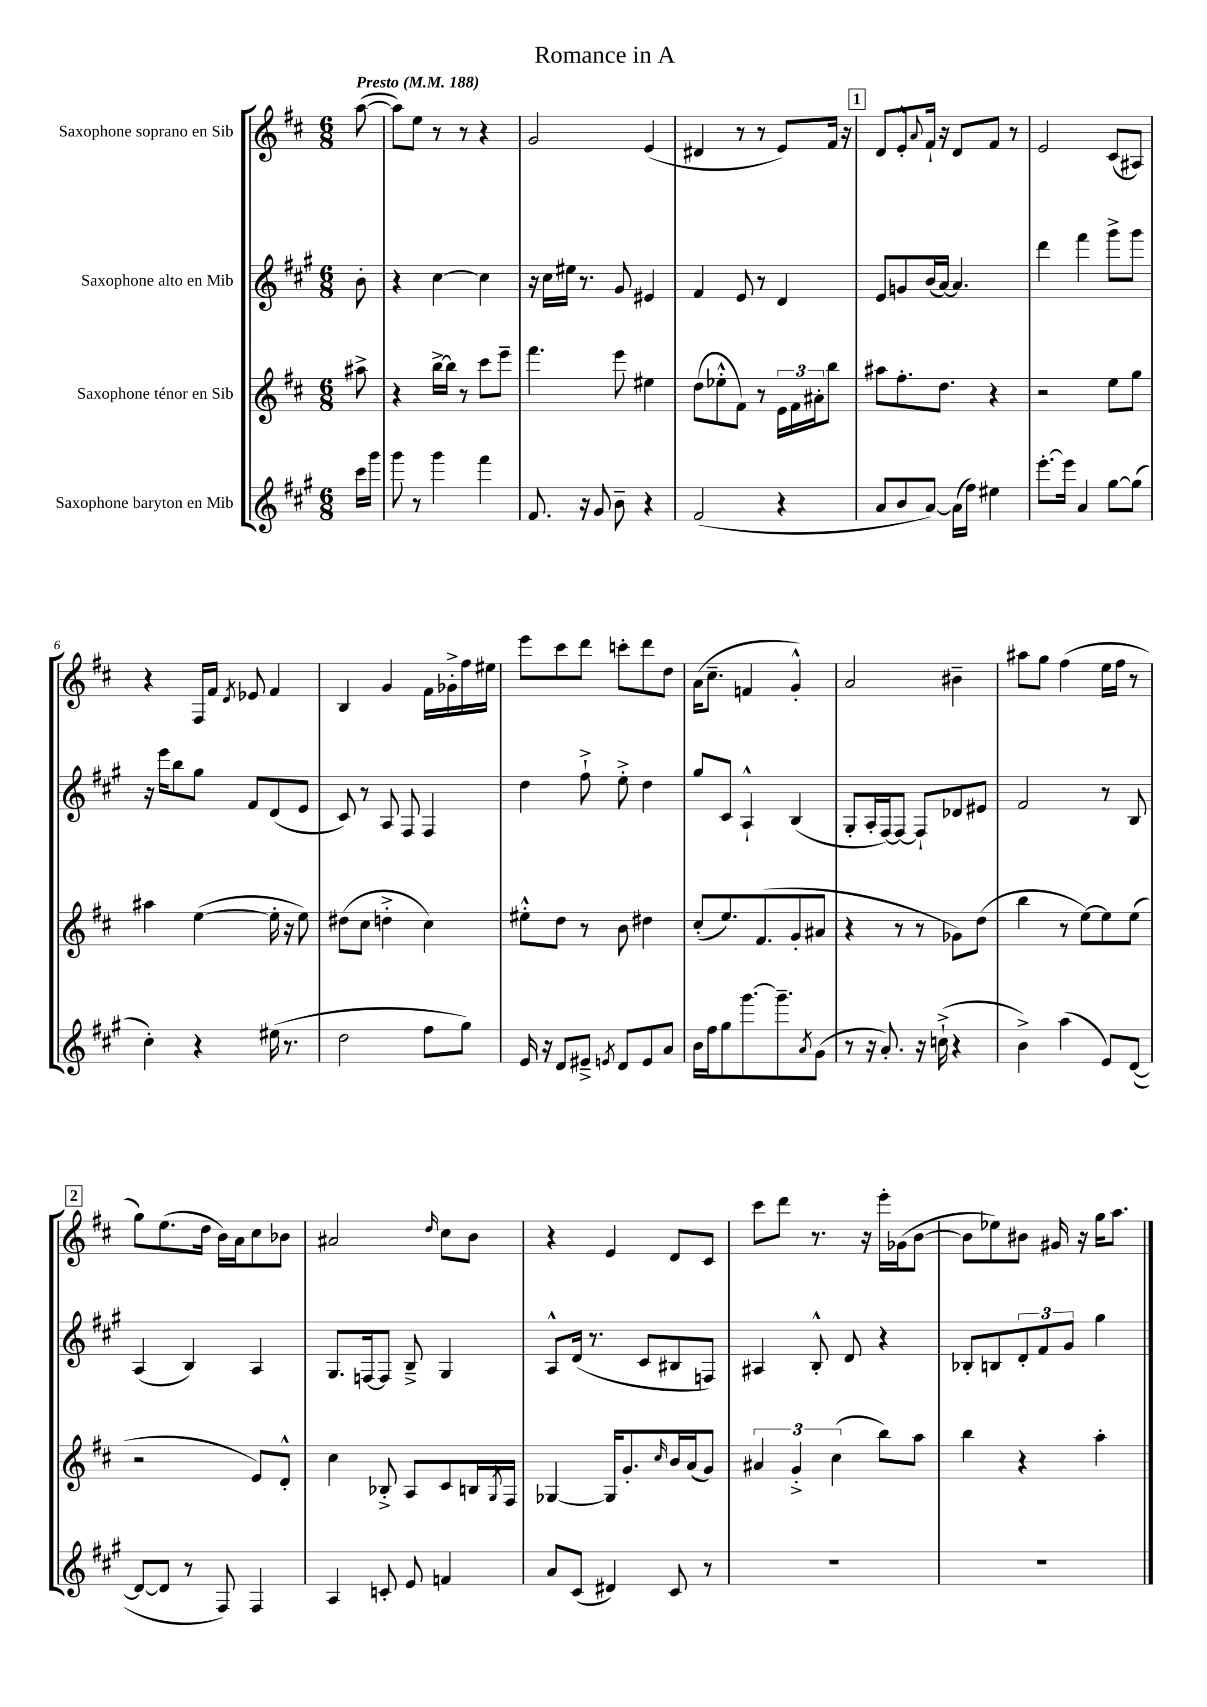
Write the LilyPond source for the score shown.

\header { title = "Romance in A" }
<<
\new StaffGroup <<
\new Staff = "s0" \with { instrumentName = "Saxophone soprano en Sib" } {
    \clef treble \key d \major \numericTimeSignature \time 6/8 \partial 8 \tempo "Presto" 4 = 188
    a''8~( |
    a''8) e''8 r8 r8 r4 |
    g'2 e'4( |
    dis'4 r8 r8 e'8) fis'16 r16 |
    \mark \markup { \box "1" } d'8 e'8-.-^ \appoggiatura { a'8 } fis'16-! r16 d'8 fis'8 r8 |
    e'2 cis'8( ais8) |
    r4 fis16 fis'16 \acciaccatura { d'8 } ees'8 fis'4 |
    b4 g'4 fis'16 ges'16-.-> fis''16 eis''16 |
    e'''8 cis'''8 d'''8 c'''8-. d'''8 d''8 |
    a'16( cis''8.-- f'4 g'4-.-^) |
    a'2 bis'4-- |
    ais''8 g''8 fis''4( e''16 fis''16 r8 |
    \mark \markup { \box "2" } g''8) e''8.( d''16 b'16) a'16 cis''8 bes'8 |
    ais'2 \grace { d''16 } cis''8 b'8 |
    r4 e'4 d'8 cis'8 |
    cis'''8 d'''8 r8. r16 e'''16-. ges'16( b'8~ |
    b'8 ees''8) bis'8 gis'16 r16 g''16 a''8. \bar "|." |
}
\new Staff = "s1" \with { instrumentName = "Saxophone alto en Mib" } {
    \clef treble \key a \major \numericTimeSignature \time 6/8 \partial 8
    b'8-. |
    r4 cis''4~ cis''4 |
    r16 cis''16 eis''16 r8. gis'8 eis'4 |
    fis'4 e'8 r8 d'4 |
    \mark \markup { \box "1" } e'8 g'8 b'16( a'16~) a'4. |
    d'''4 fis'''4 gis'''8-> gis'''8 |
    r16 e'''16 b''8 gis''8 fis'8 d'8( e'8 |
    cis'8) r8 a8 fis8 fis4 |
    d''4 fis''8-!-> e''8-.-> d''4 |
    gis''8 cis'8 a4-!-^ b4( |
    gis8-. a16-. fis16~) fis8~ fis8-! des'8 eis'8 |
    fis'2 r8 b8 |
    \mark \markup { \box "2" } a4( b4) a4 |
    gis8. f16~ f8 b8---> gis4 |
    a8-^ d'16( r8. cis'8 bis8 f8) |
    ais4 b8-.-^ d'8 r4 |
    bes8-. b8 \tuplet 3/2 { d'8-. fis'8 gis'8 } gis''4 \bar "|." |
}
\new Staff = "s2" \with { instrumentName = "Saxophone ténor en Sib" } {
    \clef treble \key d \major \numericTimeSignature \time 6/8 \partial 8
    ais''8-> |
    r4 b''16~-> b''16 r8 cis'''8 e'''8-- |
    fis'''4. e'''8 eis''4 |
    d''8( ees''8-.-^ fis'8) r8 \tuplet 3/2 { e'16 fis'16 ais'16-. } b''8 |
    \mark \markup { \box "1" } ais''8 fis''8.-. d''8. r4 |
    r2 e''8 g''8 |
    ais''4 e''4~( e''16-. r16 e''8) |
    dis''8( cis''8 d''4-.-> cis''4) |
    eis''8-.-^ d''8 r8 b'8 dis''4 |
    cis''8-.( e''8.) fis'8.( g'8-. ais'8 |
    r4 r8 r8 ges'8) d''8( |
    b''4 r8 e''8~) e''8 e''8( |
    \mark \markup { \box "2" } r2 e'8) d'8-.-^ |
    cis''4 bes8-.-> a8 cis'8 b16 \acciaccatura { g8 } fis16 |
    ges4~ ges16 g'8.-. \grace { cis''16 } b'16 a'16( g'8) |
    \tuplet 3/2 { ais'4 g'4-.-> cis''4( } b''8) a''8 |
    b''4 r4 a''4-. \bar "|." |
}
\new Staff = "s3" \with { instrumentName = "Saxophone baryton en Mib" } {
    \clef treble \key a \major \numericTimeSignature \time 6/8 \partial 8
    cis'''16 gis'''16 |
    gis'''8 r8 gis'''4 fis'''4 |
    fis'8. r16 gis'8 b'8-- r4 |
    fis'2( r4 |
    \mark \markup { \box "1" } a'8 b'8 a'8~) a'16( fis''16) eis''4 |
    e'''8.~-. e'''16 a'4 gis''8~ gis''8( |
    cis''4-.) r4 eis''16( r8. |
    d''2 fis''8 gis''8) |
    e'16 r16 d'8 eis'8---> \acciaccatura { e'8 } d'8 e'8 a'8 |
    b'16 fis''16 gis''8 gis'''8.~ gis'''8.-- \acciaccatura { a'8 } gis'8( |
    r8 r16 a'8.-.) r16 c''16-!->( r4 |
    b'4->) a''4( e'8) d'8~( |
    \mark \markup { \box "2" } d'8~ d'8 r8 fis8) fis4 |
    a4 c'8-. e'8 f'4 |
    a'8 cis'8( dis'4) cis'8 r8 |
    R2. |
    R2. \bar "|." |
}
>>
>>
